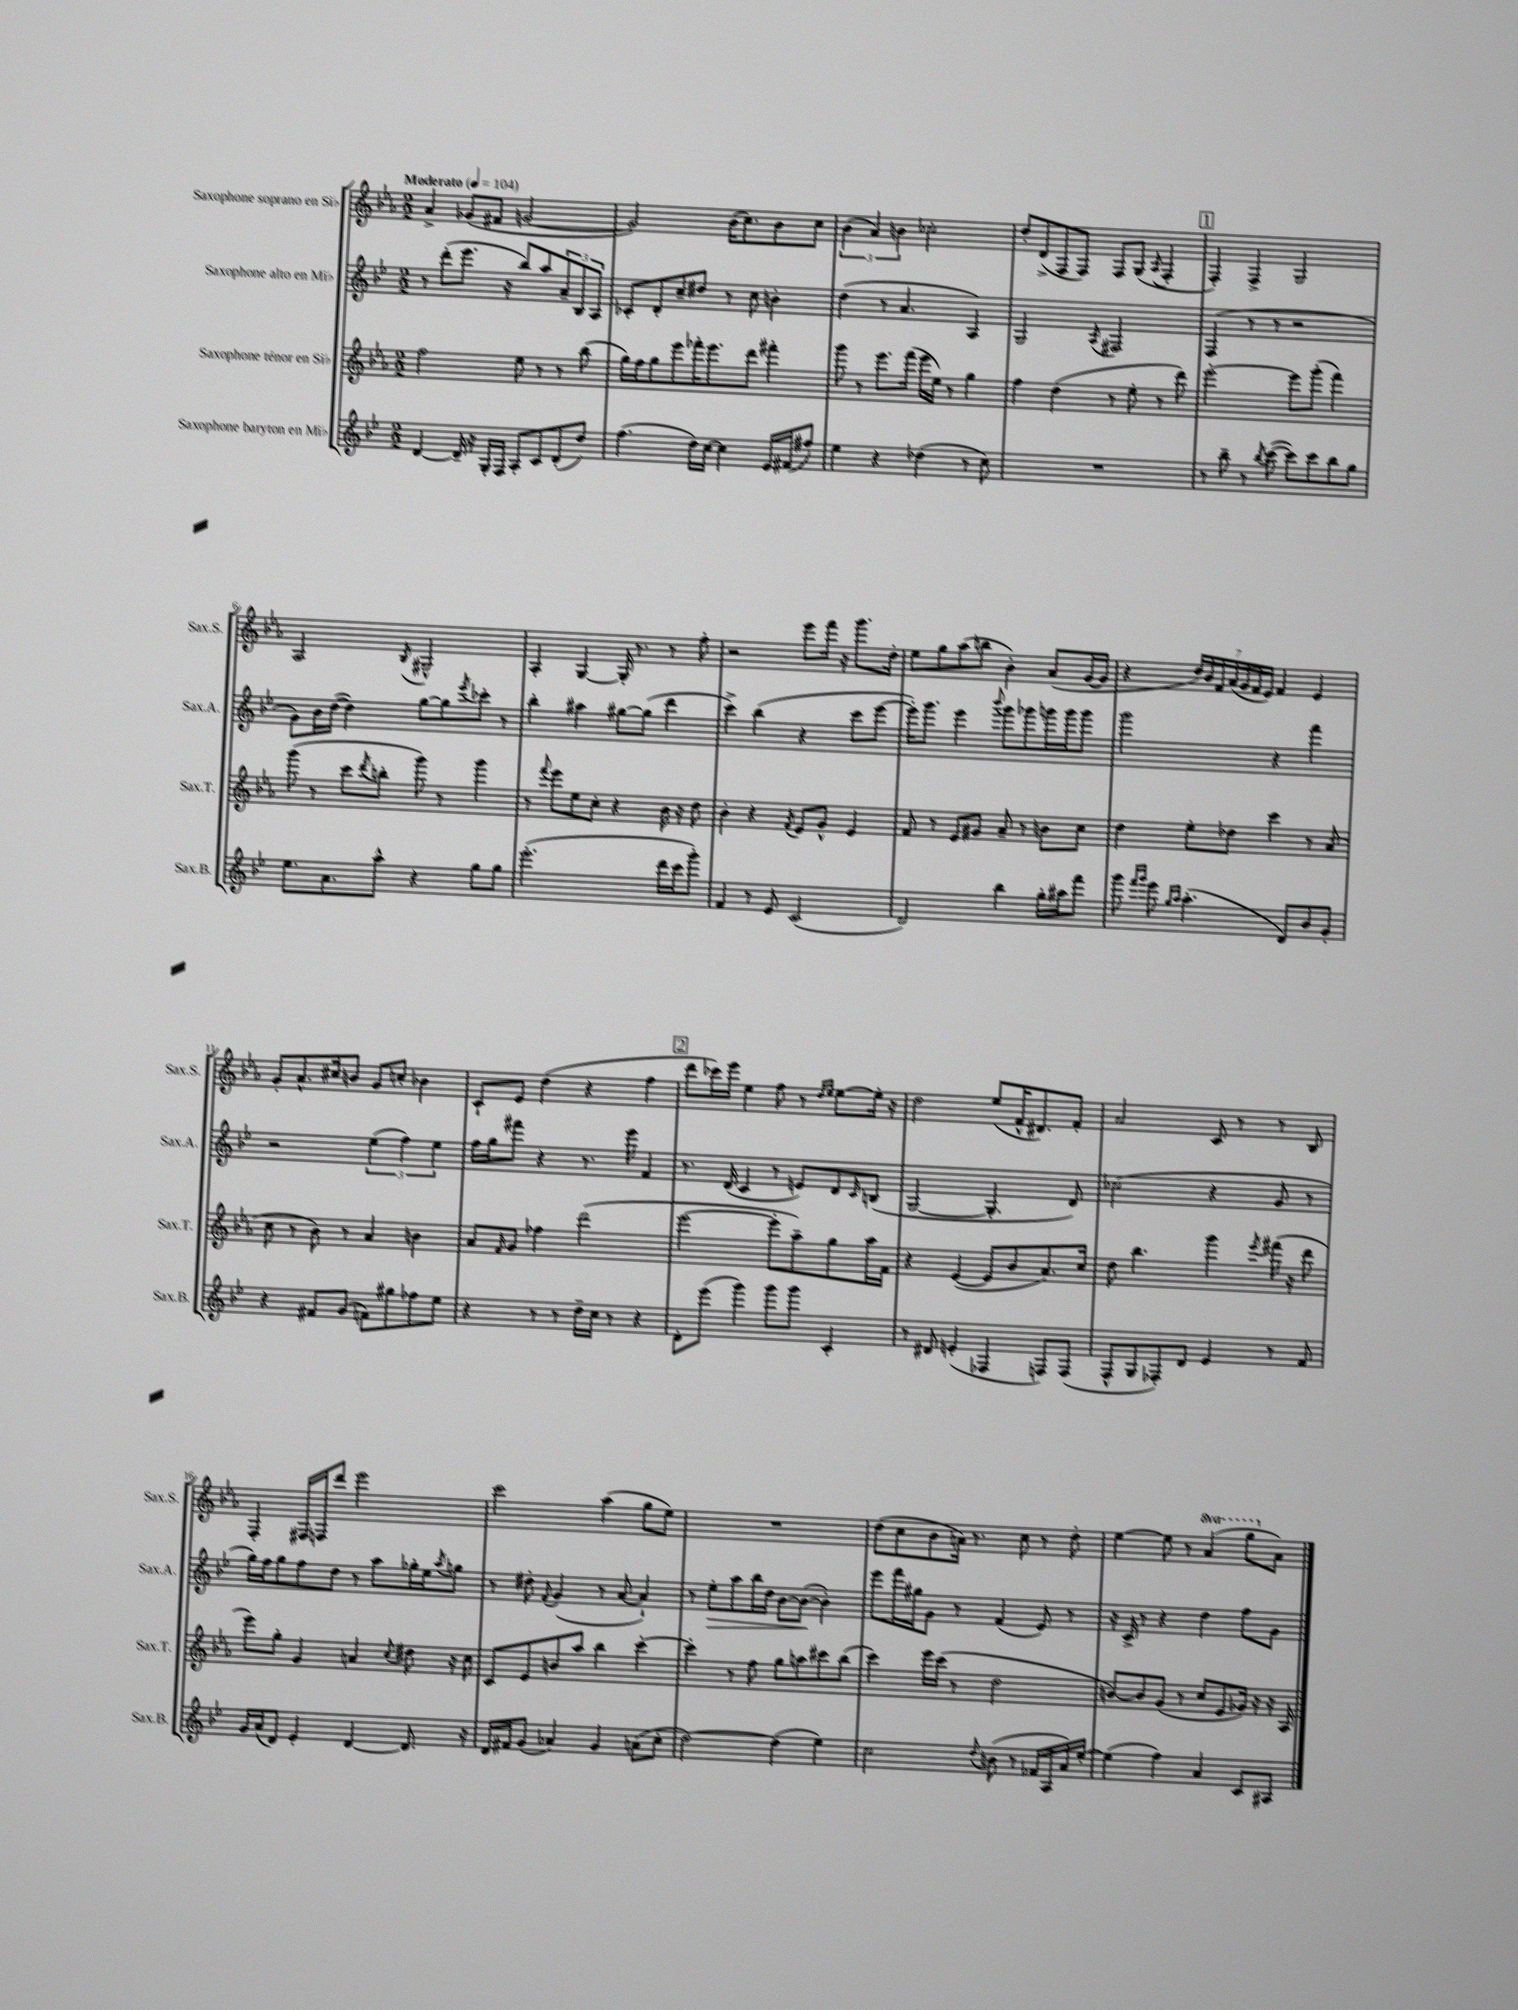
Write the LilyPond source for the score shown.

<<
\new StaffGroup <<
\new Staff = "s0" \with { instrumentName = "Saxophone soprano en Sib" shortInstrumentName = "Sax.S." } {
    \clef treble \key ees \major \numericTimeSignature \time 2/2 \set Staff.ottavationMarkups = #ottavation-simple-ordinals \tempo "Moderato" 4 = 104
    aes'4-> ges'8( fis'8 g'2~ |
    g'2) bes'16( c''8.) bes'8 c''8 |
    \tuplet 3/2 { bes'4( aes'4) b'4 } ces''2-. |
    d''8-. d'8->( f8 f8) f8 g8( \acciaccatura { aes8 } f4-. |
    \mark \markup { \box "1" } f4-.) f4-> g2 |
    aes2 \acciaccatura { bes8 } gis2-^ |
    aes4-. g4~ g16-. r8. r8 f''8-. |
    r2 ees'''8 f'''16 r16 g'''8. d''16-. |
    ees''8 g''8 aes''8( b''8 bes'4-.) aes'8( g'16~ g'16 |
    r4 \tuplet 7/4 { d''16) bes'16 f'16 aes'16( g'16 f'16 ees'16) } f'4 ees'4 |
    g'8-. aes'8.-^ cis''16 b'8 g'8 c''8-. bes'4 |
    c'8-! ees'8 d''4( r4 f''4 |
    \mark \markup { \box "2" } d'''8 ces'''16) ees'''16 ees''4 f''8 r8 \grace { d''16 ees''16 } ees''8~ ees''16-. r16 |
    d''2 ees''8( f'16-^ dis'8.) f'8-. |
    aes'2 c'8 r8 r8 bes8 |
    f4-. fis16 f16 d'''8 ees'''2 |
    c'''2 aes''4( g''8 ees''8) |
    R1 |
    d''8( c''8 bes'8 a'16) r8. c''8 r8 d''8-. |
    ees''4~ ees''8 r8 \ottava #1 aes''4( g'''8 \ottava #0 aes'8) \bar "|." |
}
\new Staff = "s1" \with { instrumentName = "Saxophone alto en Mib" shortInstrumentName = "Sax.A." } {
    \clef treble \key bes \major \numericTimeSignature \time 2/2
    r8 d'''8-.( ees'''8. r16 bes''8) a''8 \tuplet 3/2 { a'8-- bes8 a8 } |
    ces'8-. d'8-. c''8-- dis''8 r8 c''8 b'4-. |
    d''4( r8 a'4. a4) |
    g2 \acciaccatura { a8 } fis2 |
    \mark \markup { \box "1" } f4( r8 r8 r2 |
    g'8) bes'16 d''16~( d''4) g''8~ g''8 \acciaccatura { ees'''8 } ces'''8-. r8 |
    bes''4-. ais''4 gis''8~ gis''8( d'''4 |
    c'''4->) bes''4( r4 c'''8 ees'''8~ |
    ees'''16-.) g'''8. ees'''4 \appoggiatura { bes'''8 } g'''8 ges'''8 g'''16 g'''16 g'''8 |
    g'''2 r4 f'''4 |
    r2 \tuplet 3/2 { ees''4( f''4) ees''4 } |
    f''16 g''16 fis'''8 r4 r8. ees'''16 f'4 |
    \mark \markup { \box "2" } r8. d'16( c'4 r8 e'8) d'8 \grace { c'16 } b8( |
    g2~ g4.-. d'8) |
    ces''2( r4 g'8 r8 |
    g''16) f''16 g''8 f''8 d''8 r8 a''8 ges''16-. ees''16 \acciaccatura { a''8 } g''8 |
    r8 dis''8-. \appoggiatura { f'8 } g'4( r8 a'8~ a'4-!) |
    r8 ees''8-.\> a''8 bes''16 d''16 bes'8~ bes'8~\!( bes'4-.) |
    ees'''8 f'''16 gis''16 g'8 r8 f'4( ees'8) r8 |
    r16 c'16-> r8 r4 d''4 f''8 g'8 \bar "|." |
}
\new Staff = "s2" \with { instrumentName = "Saxophone ténor en Sib" shortInstrumentName = "Sax.T." } {
    \clef treble \key ees \major \numericTimeSignature \time 2/2
    f''2 ees''8 r8 r8 bes''8( |
    g''16) f''16 g''8 ees'''8 fes'''16-. ees'''8. d'''8 fis'''4-. |
    g'''8 r8 ees'''8. f'''16( ees'''16 ees''16) r8 g''4 |
    f''4 d''4( r8 ees''8-. r8 d'''8) |
    \mark \markup { \box "1" } ees'''2~-. ees'''8 g'''8-.( f'''4) |
    g'''8( r8 c'''8 \acciaccatura { d'''8 } b''8-. g'''8) r8 g'''4 |
    r8 \appoggiatura { f'''8 } ees'''8 ees''8 c''8-. r4 bes'16 r16 d''8 |
    bes'4-. r4 \acciaccatura { f'8 } ees'8 g'8-^ ees'4 |
    f'8 r8 ees'8 gis'8 aes'8-- r8 b'8 c''8 |
    d''4 ees''8-. des''8 c'''4 r8 aes'8( |
    c''8 r8 bes'8) r8 aes'4 b'4 |
    aes'8 \grace { f'16 } g'8 fes''4 d'''2( |
    \mark \markup { \box "2" } ees'''2~ ees'''8-. aes''8--) g''8 aes''16 f'16 |
    r4 ees'4~( ees'8 bes'8 aes'8.) c''16 |
    d''8 bes''4. g'''4 \acciaccatura { ees'''8 } fis'''16( r16 d'''8 |
    ees'''8) g''8-. g'4 a'4 \appoggiatura { c''8 } dis''8 r16 c''16 |
    c'8 ees'8 b'8 aes''8 bes''4 c'''4~-. |
    c'''4-. r8 f''8 g''8 a''8 cis'''8 bes''8( |
    c'''4) ees'''16 c'''16( r8 d''2 |
    b'8~) b'8 g'8( r8 c''8 ees'8 ges'16) r16 r16 aes16 \bar "|." |
}
\new Staff = "s3" \with { instrumentName = "Saxophone baryton en Mib" shortInstrumentName = "Sax.B." } {
    \clef treble \key bes \major \numericTimeSignature \time 2/2
    d'4~ d'16-- r16 g16-. f16 a8-. c'8 d'8-.( d''8) |
    f''4.( d''16) c''16~ c''4 ees'16 fis'16( fis''8) |
    ees''4 r4 des''4( r8 c''8) |
    R1 |
    \mark \markup { \box "1" } r8 bes''8-- r8 \acciaccatura { bes''8 } c'''8~( c'''8) c'''8 bes''8 g''8 |
    ees''8. a'8. a''8-^ r4 g''8 g''8 |
    ees'''2.-.( d'''16 c'''16 g'''8-.) |
    f'4 r8 ees'8 c'2( |
    d'2) bes''4 g''16-. ais''16 f'''8 |
    g'''8 \grace { f'''16 g'''16 } ees'''8 \grace { g''16 a''16 } a''4.-.( d'8) bes'8 g'8-. |
    r4 fis'8 g'8( f'8) gis''8 fes''8 ees''8 |
    r4 r8 r8 d''16-- c''16 r8 r4 |
    \mark \markup { \box "2" } d'8-. ees'''8( g'''4) g'''8 g'''8 c'4-. |
    r8 dis'8 e'4-.( fes4 f8) f8( |
    f8-^ g8 fes8-.) d'8 ees'4 r8 f'8 |
    g'16 a'16( d'8) ees'4-. d'4~ d'8. r16 |
    d'16 fis'16 g'8( aes'4) g'4 a'8( c''8-. |
    d''2~) d''4( ees''4) |
    c''2 \appoggiatura { d''8 } b'8( r8 fes'16 a16 a'16) ees''16~-. |
    ees''4( f''4) a'4 c'8 ais8 \bar "|." |
}
>>
>>
